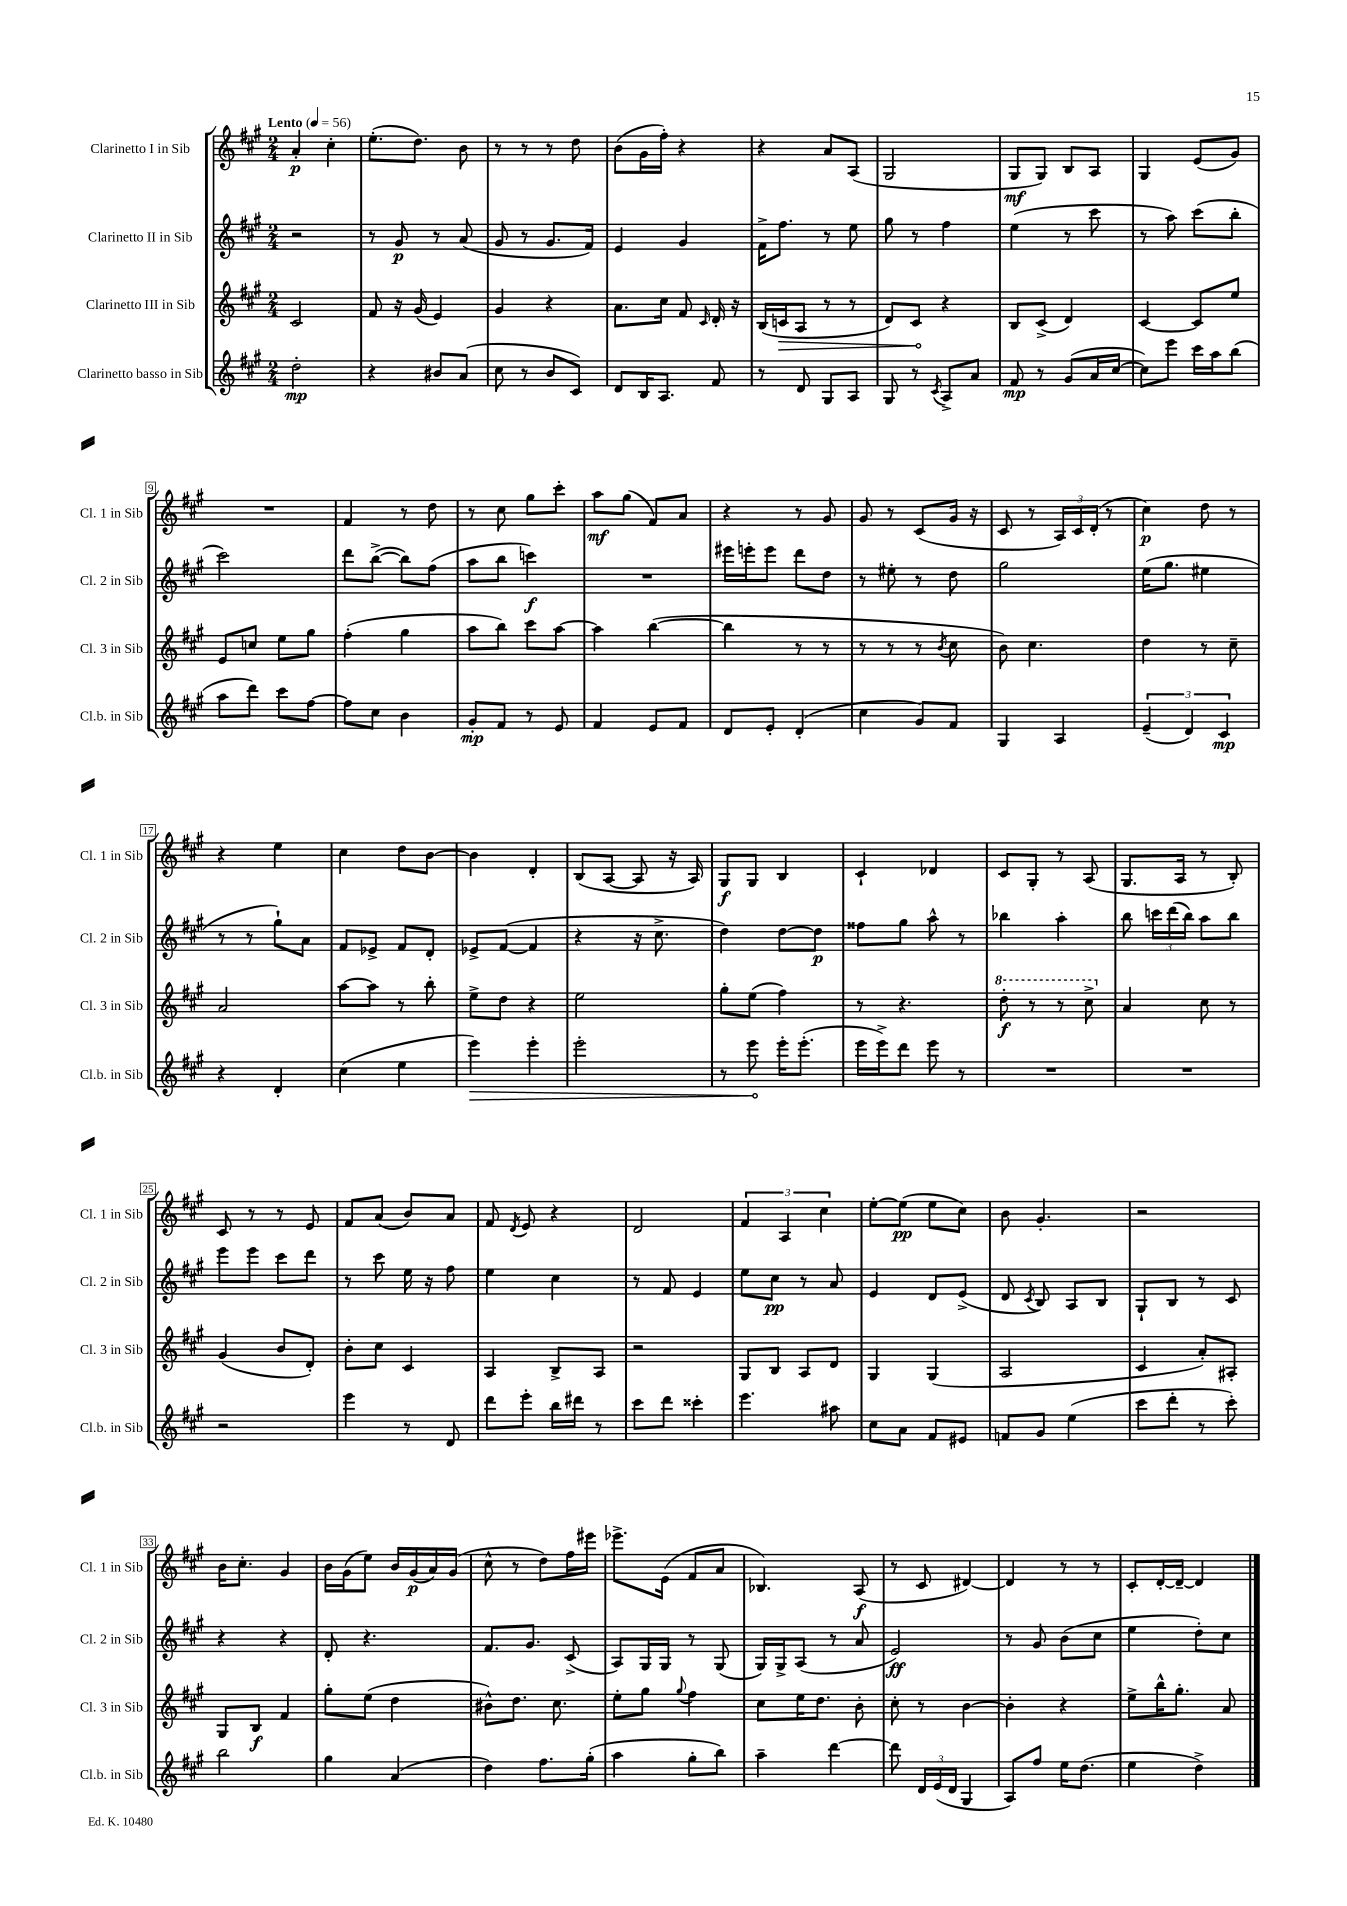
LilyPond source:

<<
\new StaffGroup <<
\new Staff = "s0" \with { instrumentName = "Clarinetto I in Sib" shortInstrumentName = "Cl. 1 in Sib" } {
    \clef treble \key a \major \numericTimeSignature \time 2/4 \tempo "Lento" 4 = 56
    \autoBeamOff a'4-.\p cis''4-. |
    e''8.[-.( d''8.]) b'8 |
    r8 r8 r8 d''8 |
    b'8[( gis'16 fis''16]-.) r4 |
    r4 a'8[ a8]( |
    gis2 |
    gis8[\mf gis8]) b8[ a8] |
    gis4 e'8[( gis'8]) |
    R2 |
    fis'4 r8 d''8 |
    r8 cis''8 gis''8[ cis'''8]-. |
    a''8[\mf gis''8]( fis'8[) a'8] |
    r4 r8 gis'8 |
    gis'8 r8 cis'8[( gis'16] r16 |
    cis'8 r8 \tuplet 3/2 { a16[) cis'16 d'16]-.( } r8 |
    cis''4\p) d''8 r8 |
    r4 e''4 |
    cis''4 d''8[ b'8]~ |
    b'4 d'4-. |
    b8[( a8]~ a8 r16 a16) |
    gis8[\f gis8] b4 |
    cis'4-! des'4 |
    cis'8[ gis8]-. r8 a8( |
    gis8.[ a16] r8 b8-.) |
    cis'8 r8 r8 e'8 |
    fis'8[ a'8]( b'8[) a'8] |
    fis'8 \acciaccatura { d'8 } e'8 r4 |
    d'2 |
    \tuplet 3/2 { fis'4 a4 cis''4 } |
    e''8[~-. e''8]\pp( e''8[ cis''8]) |
    b'8 gis'4.-. |
    r2 |
    b'16[ cis''8.]-. gis'4 |
    b'16[ gis'16( e''8]) b'16[ gis'16\p( a'16) gis'16]( |
    cis''8-^ r8 d''8[) fis''16 eis'''16] |
    ees'''8.[-> e'16]( fis'8[ a'8] |
    bes4.) a8\f( |
    r8 cis'8 dis'4~) |
    dis'4 r8 r8 |
    cis'8[-. d'16~-. d'16]~-- d'4 \bar "|." |
}
\new Staff = "s1" \with { instrumentName = "Clarinetto II in Sib" shortInstrumentName = "Cl. 2 in Sib" } {
    \clef treble \key a \major \numericTimeSignature \time 2/4
    \autoBeamOff r2 |
    r8 gis'8\p r8 a'8( |
    gis'8 r8 gis'8.[ fis'16]) |
    e'4 gis'4 |
    fis'16[-> fis''8.] r8 e''8 |
    gis''8 r8 fis''4 |
    e''4( r8 cis'''8 |
    r8 a''8) cis'''8[( b''8]-. |
    cis'''2) |
    d'''8[ b''8]~->( b''8[) fis''8]( |
    a''8[ b''8] c'''4\f) |
    R2 |
    eis'''16[ e'''16-. e'''8] d'''8[ d''8] |
    r8 eis''8-. r8 d''8 |
    gis''2 |
    e''16[( gis''8.] eis''4 |
    r8 r8 gis''8[-!) a'8] |
    fis'8[ ees'8]-> fis'8[ d'8]-. |
    ees'8[-> fis'8]~( fis'4 |
    r4 r16 cis''8.-> |
    d''4) d''8[~ d''8]\p |
    fisis''8[ gis''8] a''8-^ r8 |
    bes''4 a''4-. |
    b''8 \tuplet 3/2 { c'''16[ d'''16( b''16]) } a''8[ b''8] |
    e'''8[ e'''8] cis'''8[ d'''8] |
    r8 cis'''8 e''16 r16 fis''8 |
    e''4 cis''4 |
    r8 fis'8 e'4 |
    e''8[ cis''8]\pp r8 a'8 |
    e'4 d'8[ e'8]->( |
    d'8 \acciaccatura { cis'8 } b8) a8[ b8] |
    gis8[-! b8] r8 cis'8 |
    r4 r4 |
    d'8-. r4. |
    fis'8.[ gis'8.] cis'8->( |
    a8[) gis16 gis16] r8 gis8( |
    gis16[) gis16-> a8]( r8 a'8 |
    e'2\ff) |
    r8 gis'8 b'8[( cis''8] |
    e''4 d''8[-.) cis''8] \bar "|." |
}
\new Staff = "s2" \with { instrumentName = "Clarinetto III in Sib" shortInstrumentName = "Cl. 3 in Sib" } {
    \clef treble \key a \major \numericTimeSignature \time 2/4
    \autoBeamOff cis'2 |
    fis'8 r16 gis'16( e'4) |
    gis'4 r4 |
    a'8.[ cis''16] fis'8 \grace { cis'16 } d'16-. r16 |
    b16[( \once \override Hairpin.circled-tip = ##t c'16\> a8] r8 r8 |
    d'8[) cis'8]\! r4 |
    b8[ cis'8]->( d'4) |
    cis'4~ cis'8[ e''8] |
    e'8[ c''8] e''8[ gis''8] |
    fis''4-.( gis''4 |
    a''8[ b''8]) cis'''8[ a''8]~ |
    a''4 b''4~( |
    b''4 r8 r8 |
    r8 r8 r8 \acciaccatura { b'8 } cis''8 |
    b'8) cis''4. |
    d''4 r8 cis''8-- |
    a'2 |
    a''8[~ a''8] r8 b''8-. |
    e''8[-> d''8] r4 |
    e''2 |
    gis''8[-. e''8]( fis''4) |
    r8 r4. |
    \ottava #1 d'''8-.\f r8 r8 cis'''8-> \ottava #0 |
    a'4 cis''8 r8 |
    gis'4( b'8[ d'8]-.) |
    b'8[-. cis''8] cis'4 |
    a4 b8[-> a8] |
    r2 |
    gis8[ b8] a8[ d'8] |
    gis4 gis4( |
    a2 |
    cis'4 a'8[-.) ais8]-. |
    gis8[ b8]\f fis'4 |
    gis''8[-. e''8]( d''4 |
    bis'8[-^) d''8.] cis''8. |
    e''8[-. gis''8] \appoggiatura { gis''8 } fis''4 |
    cis''8[ e''16 d''8.] b'8-. |
    cis''8-. r8 b'4~ |
    b'4-. r4 |
    e''8[-> b''16-^ gis''8.]-. a'8 \bar "|." |
}
\new Staff = "s3" \with { instrumentName = "Clarinetto basso in Sib" shortInstrumentName = "Cl.b. in Sib" } {
    \clef treble \key a \major \numericTimeSignature \time 2/4
    \autoBeamOff d''2-.\mp |
    r4 bis'8[ a'8]( |
    cis''8 r8 b'8[ cis'8]) |
    d'8[ b16 a8.] fis'8 |
    r8 d'8 gis8[ a8] |
    gis8 r8 \acciaccatura { cis'8 } a8[-> a'8] |
    fis'8\mp r8 gis'8[( a'16 cis''16]~ |
    cis''8[) e'''8] cis'''16[ a''16 b''8]( |
    a''8[ d'''8]) cis'''8[ fis''8]~ |
    fis''8[ cis''8] b'4 |
    gis'8[-.\mp fis'8] r8 e'8 |
    fis'4 e'8[ fis'8] |
    d'8[ e'8]-. d'4-.( |
    cis''4 gis'8[) fis'8] |
    gis4 a4 |
    \tuplet 3/2 { e'4--( d'4) cis'4\mp } |
    r4 d'4-. |
    cis''4( e''4 |
    \once \override Hairpin.circled-tip = ##t e'''4\>) e'''4-. |
    e'''2-. |
    r8 e'''8\! e'''16[-. e'''8.]-.( |
    e'''16[ e'''16->) d'''8] e'''8 r8 |
    R2 |
    R2 |
    r2 |
    e'''4 r8 d'8 |
    d'''8[ e'''8]-. b''16[ dis'''16] r8 |
    cis'''8[ d'''8] cisis'''4-. |
    e'''4. ais''8 |
    cis''8[ a'8] fis'8[ eis'8] |
    f'8[ gis'8] e''4( |
    cis'''8[ d'''8]-. r8 cis'''8-.) |
    b''2 |
    gis''4 a'4( |
    d''4) fis''8.[ gis''16]-.( |
    a''4 gis''8[-. b''8]) |
    a''4-- d'''4~ |
    d'''8 \tuplet 3/2 { d'16[ e'16( d'16] } gis4 |
    a8[) fis''8] e''16[ d''8.]( |
    e''4 d''4->) \bar "|." |
}
>>
>>
\layout { \context { \Score \override BarNumber.stencil = #(make-stencil-boxer 0.1 0.3 ly:text-interface::print) } }
